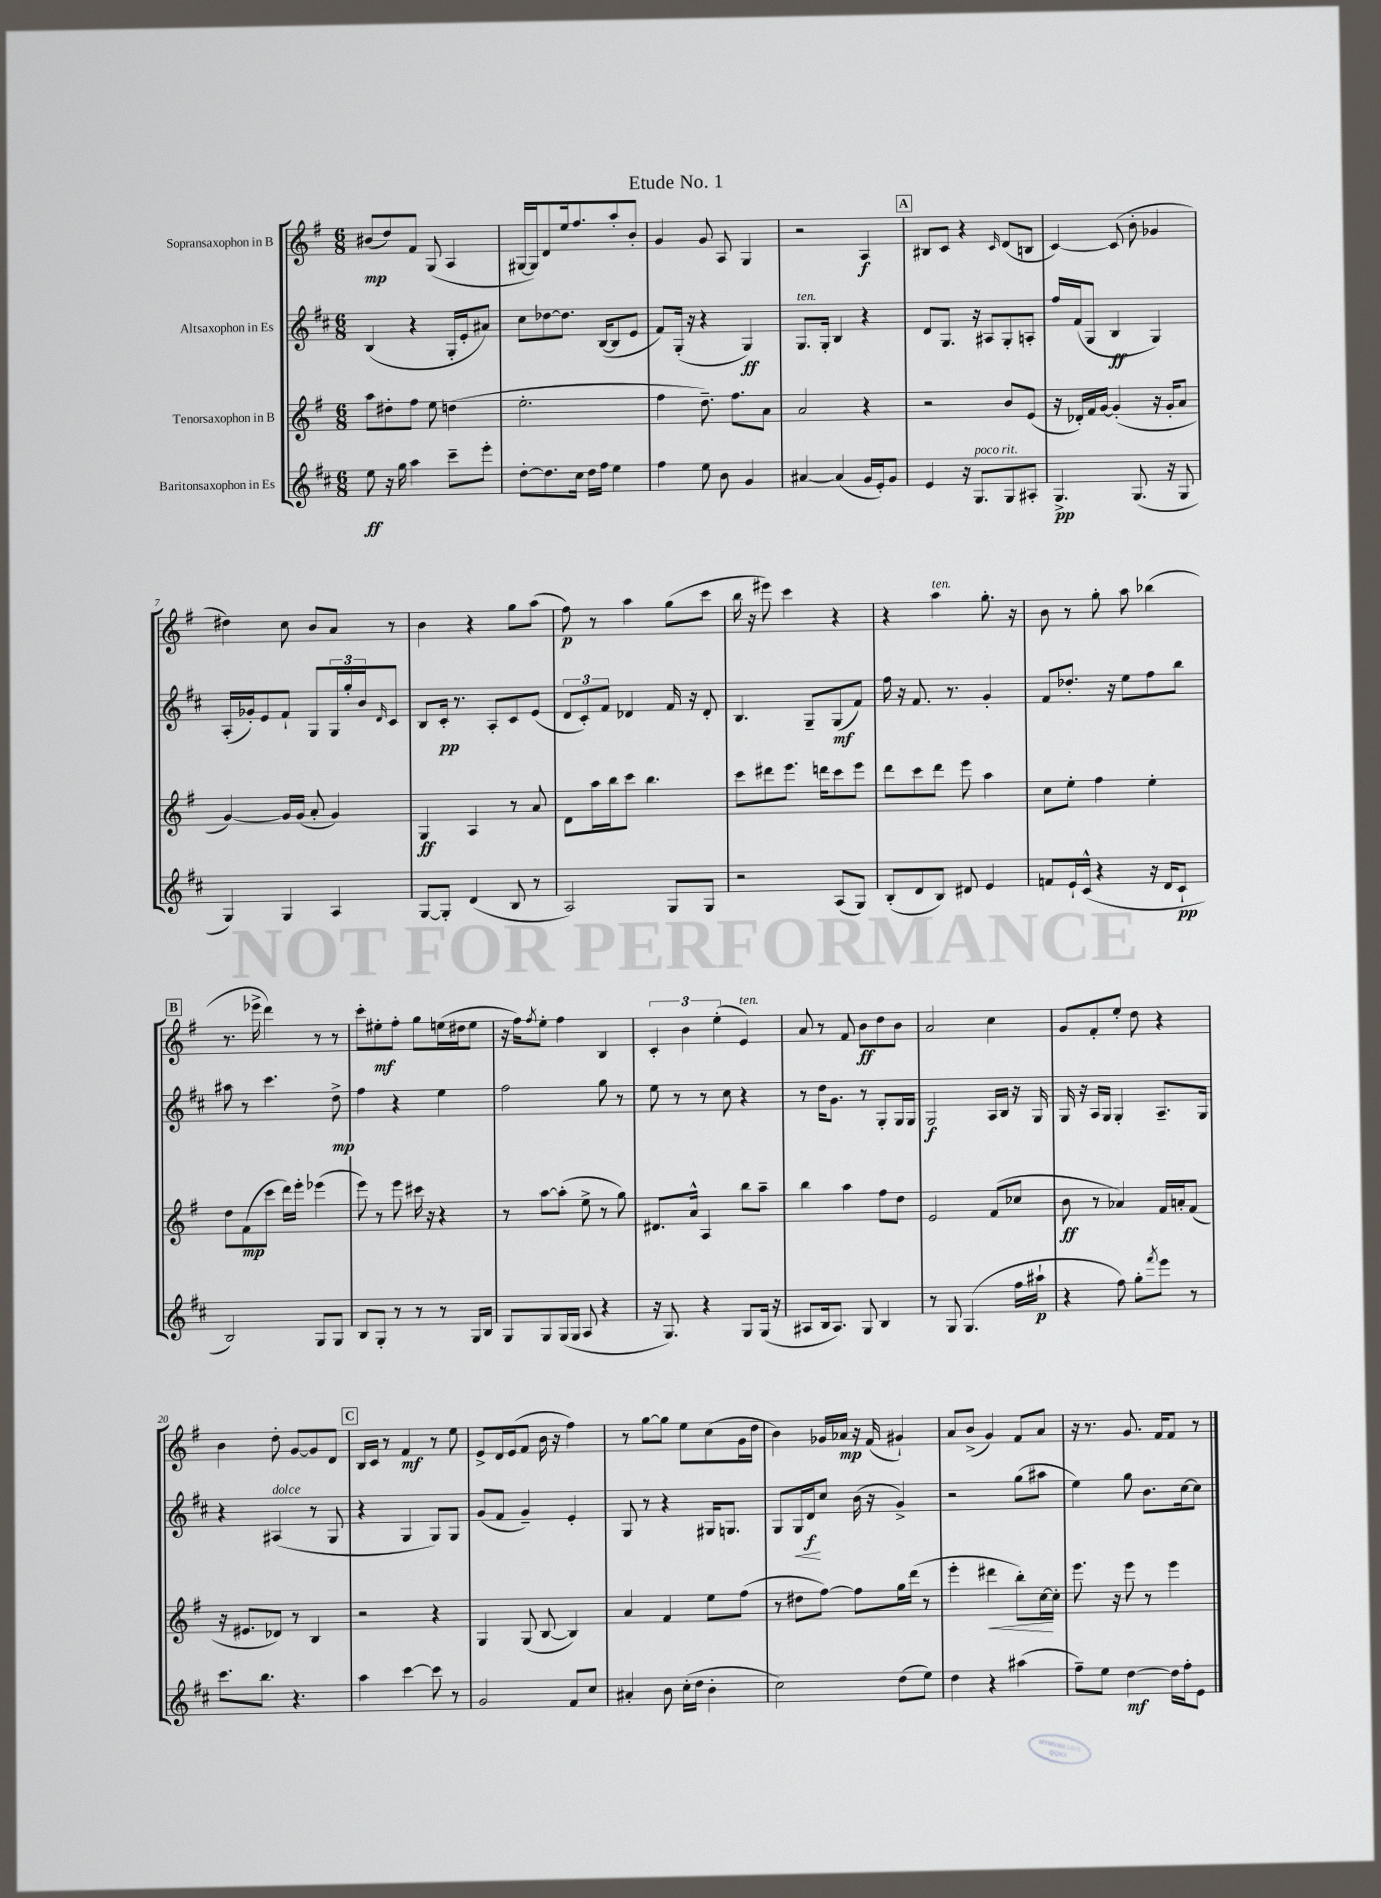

**kern	**kern	**kern	**kern
*staff4	*staff3	*staff2	*staff1
*clefG2	*clefG2	*clefG2	*clefG2
*k[f#c#]	*k[f#]	*k[f#c#]	*k[f#]
*M6/8	*M6/8	*M6/8	*M6/8
8ee	8aa	(4B	(8b#
16r	8dd#'	.	8dd)
16gg	.	.	.
4aa	8ff#	4r	8f#
.	8ee	.	(8G
8ccc#~	(4dd	16G'	4A
.	.	16e'	.
8eee'	.	8a#)	.
=	=	=	=
[8dd'	2.ee'	8cc#	[16G#
.	.	.	16G#])
8.dd]	.	[8dd-	8d
.	.	8.dd-]	16ee
16cc#	.	.	8.ff#
16dd	.	.	.
16ff#	.	([16B	.
4ee	.	8B]	8aa'
.	.	8e	8b'
=	=	=	=
4ff#	4ff#	8f#)	4g
.	.	(16G'	.
.	.	16r	.
8ee	8.dd~)	4r	8g
8b	.	.	8A
.	8.ff#	.	.
4g	.	4G)	4G
.	8a	.	.
=	=	=	=
[4a#	2a	8.G	2r
.	.	16G'	.
(4a#]	.	4B	.
16g	4r	4r	4A
16e')	.	.	.
8g	.	.	.
=	=	=	=
4e	2r	8d	8B#
.	.	8.G	8c
16r	.	.	4r
8.G	.	16r	.
.	.	8A#	.
.	.	.	16qqc
8G	8b	8G'	(8d
8A#'	(8e	8A'	8B
=	=	=	=
4.G^	16r	16ff#	[4c)
.	16d-')	(16f#	.
.	16f#	8G	.
.	[16g	.	.
.	(4g']	4B	(8c]
(8.G	.	.	8b'
.	16r	4G)	4g-
16r	16g'	.	.
8G	8a	.	.
=	=	=	=
4G)	[4g)	(16A'	4dd#)
.	.	16g-')	.
.	.	8e	.
4G	16g]	8f#`	8cc
.	(16g	.	.
.	8a'	8G	8b
4A	4g)	24G	8a
.	.	24gg'	.
.	.	24b	.
.	.	16qqd	.
.	.	8c#	8r
=	=	=	=
[8G	4G	8B	4b
8G']	.	16c#'	.
.	.	8.r	.
(4d	4A	.	4r
.	.	8A'	.
8B	8r	8c#	8gg
8r	8a	(8e	(8aa
=	=	=	=
2A)	8d	12d	8ff#)
.	.	12c#')	.
.	16aa	.	8r
.	.	12f#	.
.	16bb	.	.
.	8ccc	4d-	4aa
.	4.bb	.	.
8G	.	16f#	(8gg
.	.	16r	.
8G	.	8d-'	8ccc
=	=	=	=
2r	8ccc	4.B	16bb
.	.	.	16r
.	8ddd#	.	8eee#)
.	8.eee	.	4ccc
.	.	8G~	.
.	16ddd	.	.
(8A	8ccc	(8G	4r
8G)	8eee	8f#)	.
=	=	=	=
(8B'	8ddd	16ff#	4r
.	.	16r	.
8d	8ccc	8.f#	.
8B)	8ddd	.	4aa
.	.	8.r	.
8d#	8eee	.	.
4e	4aa	4g'	8.gg'
.	.	.	16r
=	=	=	=
8f	8cc	8f#	8b
16e`	8ee'	8.dd-'	8r
(16c#^^	.	.	.
4r	4ff#	.	8gg'
.	.	16r	.
.	.	8ee	8aa
16r	4ee'	8ff#	(4bb-
16d	.	.	.
8c#`	.	8bb	.
=	=	=	=
2B)	8dd	8aa#	8.r
.	(8f#	8r	.
.	.	.	16eee-^
.	8ccc	4.ccc#	4ddd)
.	16ddd)	.	.
.	16eee'	.	.
8G	(4eee-	.	8r
8G	.	8dd^	8r
=	=	=	=
8B	8eee)	4ff#	8ccc'
8G'	8r	.	8ee#'
8r	8eee	4r	8ff#'
8r	16ccc#	.	8gg
.	16r	.	.
8r	4r	4ee	(16ee
.	.	.	16dd#
16G	.	.	8ee
16B	.	.	.
=	=	=	=
8G	8r	2ff#	16r
.	.	.	16ff#)
.	.	.	8qff#
8G	[8aa	.	8ee'
(16G	(8aa']	.	4ff#
16G	.	.	.
8A	8ee^	.	.
4r	8r	8gg	4B
.	8gg)	8r	.
=	=	=	=
16r	8.d#	8ee	6c'
8.G)	.	.	.
.	.	8r	.
.	.	.	6b
.	16a^^	.	.
4r	4A	8r	.
.	.	.	(6ee'
.	.	8cc#	.
8G	8bb	4r	4e)
(16G	8aa~	.	.
16r	.	.	.
=	=	=	=
8A#	4bb	8r	8a
16B	.	16dd	8r
8.A#)	.	8.g	.
.	4aa	.	8f#
8G	.	8r	8b
4B	8ff#	8G'	8dd
.	8dd	16G	8b
.	.	16G	.
=	=	=	=
8r	2e	2G	2a
8G	.	.	.
(4.G	.	.	.
.	(8f#	16A	4cc
.	.	16B	.
16ff#	8cc-	16r	.
16aa#`	.	16G	.
=	=	=	=
4r	8b	16G	8g
.	.	16r	.
.	8r	16A	8f#'
.	.	16G	.
8ff#)	4a-)	4G'	8ee'
8gg'	.	.	8dd
8qfff#	.	.	.
8eee	16f#	8.A~	4r
.	16a'	.	.
8r	(8f#	.	.
.	.	16G	.
=	=	=	=
8.ccc#	16r	4r	4b
.	8.e#	.	.
8.bb	.	.	.
.	8d-)	(4A#	8dd'
4.r	8r	.	[8g
.	4B	8r	8g]
.	.	8G	8d
=	=	=	=
4aa	2r	4r	16B
.	.	.	16c
.	.	.	8r
[4ccc#	.	4G	4f#
8ccc#]	4r	8G)	8r
8r	.	8G	8ee
=	=	=	=
2g	4G	(8g	8e^
.	.	8f#	16d
.	.	.	(16e
.	(8G	4g~)	8f#
.	[8B	.	16b
.	.	.	16r
8f#	4B])	4e'	4ff#)
8cc#	.	.	.
=	=	=	=
4a#'	4a	8G	8r
.	.	8r	[8gg
8b	4f#	4r	8gg]
(16cc#'	.	.	8ee
16dd	.	.	.
4b'	8ee	16G#	(8cc
.	.	8.G	.
.	(8ff#	.	16g
.	.	.	16dd
=	=	=	=
2cc#)	8r	8G	4b)
.	8dd#	16G	.
.	.	16d	.
.	[8ff#)	8cc#	16g-
.	.	.	16a-
.	8ff#]	(16b	16r
.	.	16r	(16f#
(8dd	16gg	4g^)	4g#`)
.	(16ddd	.	.
8ee)	8r	.	.
=	=	=	=
4dd	4eee'	2r	8a
.	.	.	(8b^
4r	4ddd#	.	4g)
(4aa#	8bb')	(8gg	8f#
.	[16cc	8aa#	8a
.	16cc']	.	.
=	=	=	=
8ff#~)	8.eee	4ee)	16r
.	.	.	8.r
8ee	.	.	.
.	16r	.	.
[4dd	8eee	8gg	8.g
.	8r	8.b	.
.	.	.	16f#
16dd]	4eee	.	8f#
16ff#'	.	[16cc#	.
8e	.	8cc#]	8r
==	==	==	==
*-	*-	*-	*-
